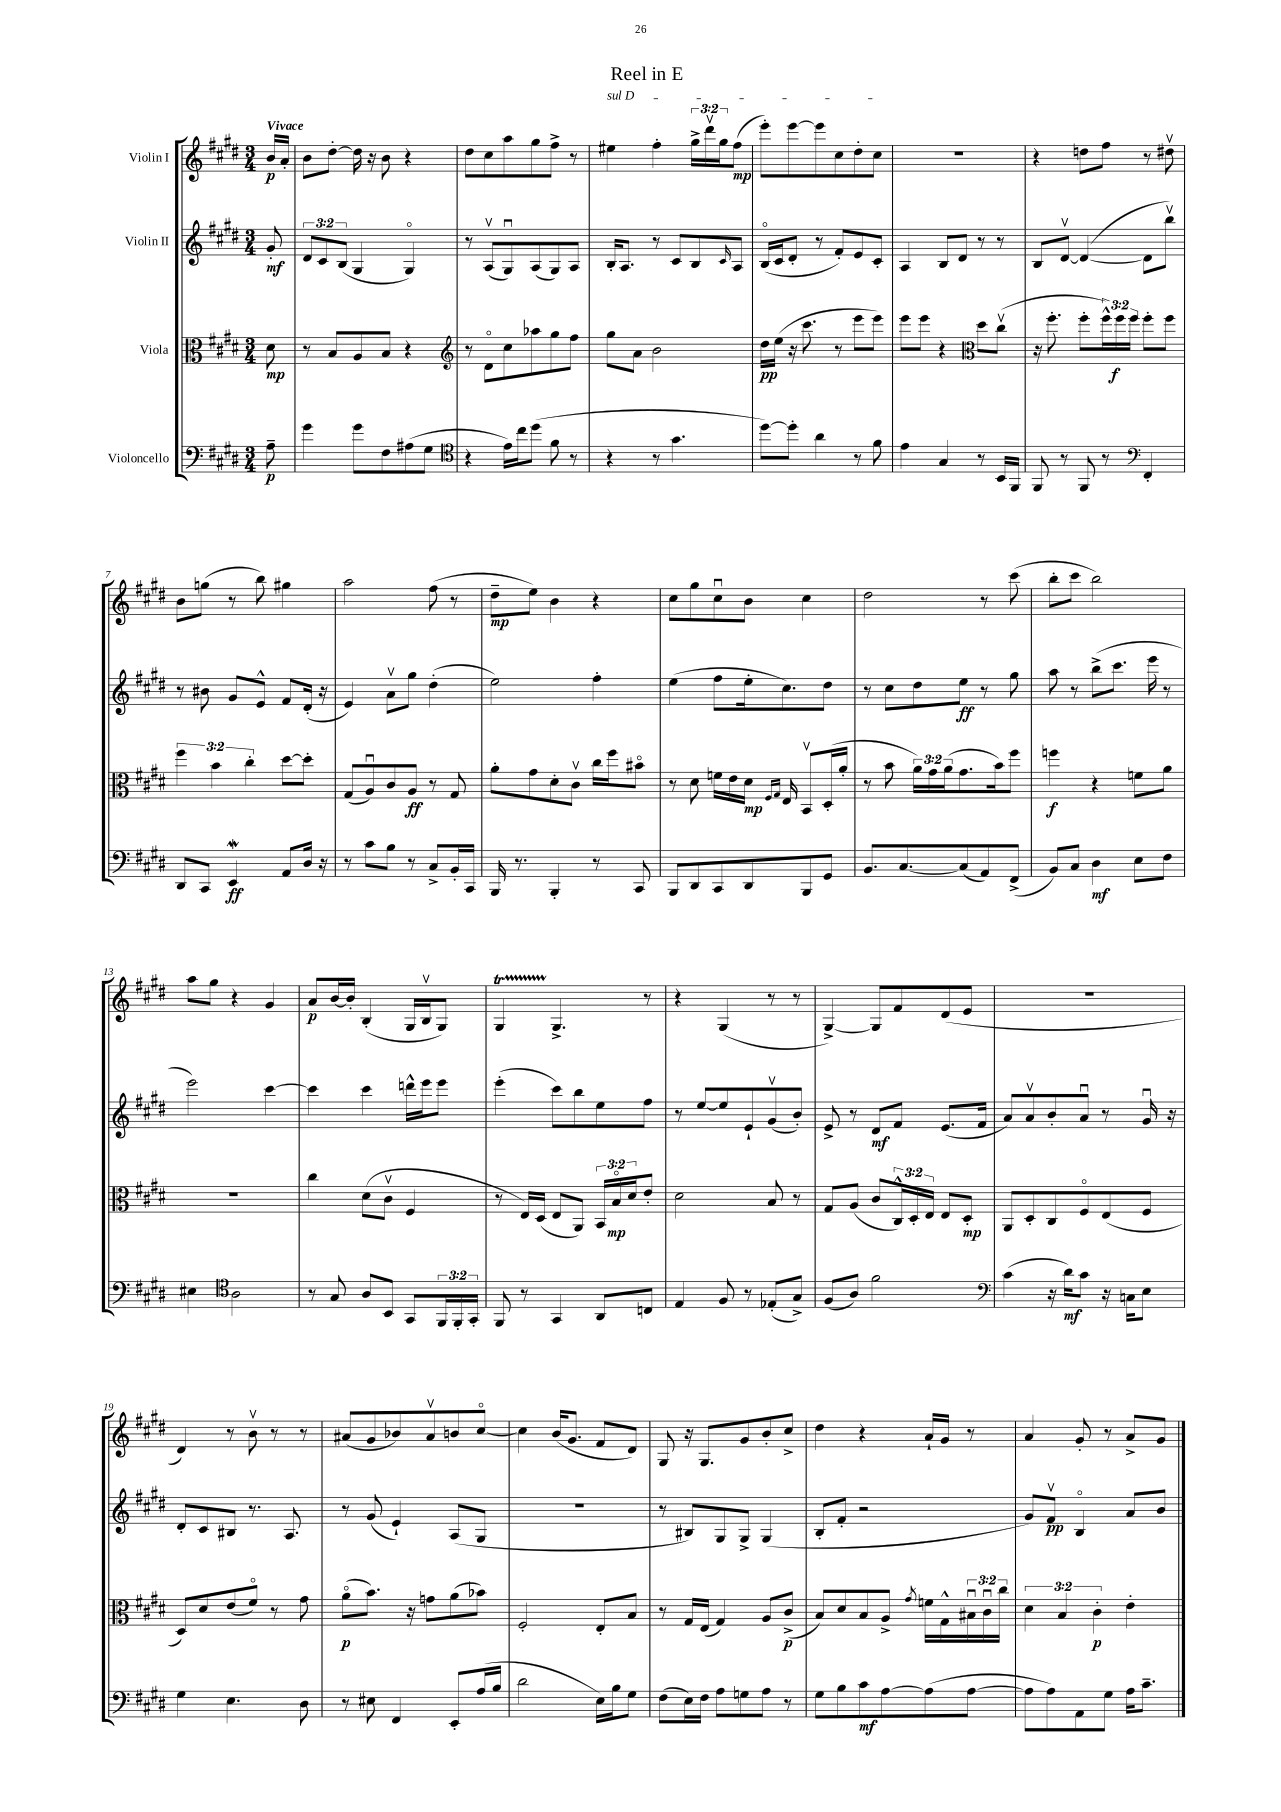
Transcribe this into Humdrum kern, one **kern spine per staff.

**kern	**kern	**kern	**kern
*staff4	*staff3	*staff2	*staff1
*clefF4	*clefC3	*clefG2	*clefG2
*k[f#c#g#d#]	*k[f#c#g#d#]	*k[f#c#g#d#]	*k[f#c#g#d#]
*M3/4	*M3/4	*M3/4	*M3/4
8A~	8d#	8g#'	16b
.	.	.	16a'
=	=	=	=
4g#	8r	12d#	8b
.	.	12c#	.
.	8B	.	[8dd#'
.	.	(12B	.
8g#	8A	4G#	16dd#]
.	.	.	16r
8F#	8B	.	8b
(8A#	4r	4G#o)	4r
8G#	.	.	.
=	=	=	=
*clefC4	*clefG2	*	*
4r	8r	8r	8dd#
.	8d#o	(8Av	8cc#
16e)	8cc#	8G#u)	8aa
16cc#	.	.	.
(8dd#	8aa-	(8A	8gg#
8f#	8gg#	8G#)	8ff#^
8r	8ff#	8A	8r
=	=	=	=
4r	8gg#	16B'	4ee#
.	.	8.A	.
.	8a	.	.
8r	2b	8r	4ff#'
4.g#	.	8c#	.
.	.	8B	24gg#^
.	.	.	24ddd#v
.	.	.	24gg#
.	.	16qqc#	.
.	.	8A	(8ff#
=	=	=	=
[8dd#)	16dd#	(16Bo	8eee')
.	(16ee	16c#	.
8dd#']	16r	8d#'	[8eee
.	8.ccc#	.	.
4a	.	8r	8eee]
.	8r	8f#')	8cc#
8r	8eee	8e	8dd#'
8f#	8eee)	8c#'	8cc#
=	=	=	=
4e	8eee	4A	2.r
.	8eee	.	.
4G#	4r	8B	.
.	.	8d#	.
*	*clefC3	*	*
8r	8dd#	8r	.
16BB	(8cc#v	8r	.
16FF#	.	.	.
=	=	=	=
8FF#	16r	8B	4r
.	8.ff#'	.	.
8r	.	[8d#v	.
8FF#	8ff#'	(4d#_	8dd
8r	24ff#^^)	.	8ff#
.	24ff#	.	.
.	24ff#	.	.
*clefF4	*	*	*
4FF#'	8ff#'	8d#]	8r
.	8ff#	8bbv)	8dd#v
=	=	=	=
8DD#	6ff#	8r	8b
8CC#	.	8b#	(8gg
.	6b	.	.
4EE	.	8g#	8r
.	6cc#'	.	.
.	.	8e^^	8bb)
8AA	[8dd#	8f#	4gg#
16D#	8dd#']	(16d#'	.
16r	.	16r	.
=	=	=	=
8r	(8G#	4e)	2aa
8c#	8Au)	.	.
8B	8c#	8av	.
8r	8A	8gg#	.
8C#^	8r	(4dd#'	(8ff#
16BB'	8G#	.	8r
16CC#	.	.	.
=	=	=	=
16BBB	8a'	2ee)	8dd#~
8.r	.	.	.
.	8g#	.	8ee)
4BBB'	8d#'	.	4b
.	8c#v	.	.
8r	16cc#	4ff#'	4r
.	16ff#	.	.
8CC#	8b#o	.	.
=	=	=	=
8BBB	8r	(4ee	8cc#
8DD#	8d#	.	8gg#
8CC#	16f	8ff#	8cc#u
.	16e	.	.
8DD#	16d#	16ee'	8b
.	16qqF#	.	.
.	16qqG#	.	.
.	16E	8.cc#)	.
8BBB	8BBv	.	4cc#
8GG#	(16D#'	8dd#	.
.	16a'	.	.
=	=	=	=
8.BB	8r	8r	2dd#
.	8b	8cc#	.
[8.C#	.	.	.
.	24a)	8dd#	.
.	24g#	.	.
.	(24a	.	.
(8C#]	8.g#	8ee	.
8AA)	.	8r	8r
.	16b)	.	.
(8FF#^	8ff#	8gg#	(8ccc#
=	=	=	=
8BB)	4ff	8aa	8bb'
8C#	.	8r	8ccc#
4D#	4r	(8bb^	2bb)
.	.	8.ccc#	.
8E	8f	.	.
.	.	16eee	.
8F#	8a	8r	.
=	=	=	=
4E#	2.r	2eee)	8aa
.	.	.	8gg#
*clefC4	*	*	*
2A	.	.	4r
.	.	[4ccc#	4g#
=	=	=	=
8r	4cc#	4ccc#]	8a
8G#	.	.	[16b
.	.	.	16b']
8A	(8d#	4ccc#	(4B'
8BB	8c#v	.	.
8GG#	4F#	16ddd^^	16G#
.	.	16eee	16Bv
24FF#	.	8eee	8G#)
24FF#'	.	.	.
24GG#'	.	.	.
=	=	=	=
8FF#	8r	(4eee'	4G#
8r	16E)	.	.
.	(16D#	.	.
4GG#	8E	8ccc#)	4.G#^
.	8AA)	8bb	.
8AA	24BB	8ee	.
.	24Bo	.	.
.	24d#	.	.
8C	8e'	8ff#	8r
=	=	=	=
4E	2d#	8r	4r
.	.	[8ee	.
8F#	.	8ee]	(4G#
8r	.	8e`	.
(8E-'	8B	(8g#v	8r
8G#^)	8r	8b')	8r
=	=	=	=
(8F#	8G#	8e^	[4G#^)
8A)	(8A	8r	.
2f#	8c#	8d#	8G#]
.	24C#^^)	8f#	8f#
.	24D#'	.	.
.	24E	.	.
.	8E	(8.e	(8d#
.	8D#'	.	8e
.	.	16f#	.
=	=	=	=
*clefF4	*	*	*
(4c#	8AA	8a)	2.r
.	8D#'	8av	.
16r	8C#	8b'	.
16d#)	.	.	.
8c#	8F#o	8au	.
16r	(8E	8r	.
16C	.	.	.
8E	8F#	16g#u	.
.	.	16r	.
=	=	=	=
4G#	8D#)	8d#'	4d#)
.	8d#	8c#	.
4.E	(8e	8B#	8r
.	8f#o)	8.r	8bv
.	8r	.	8r
.	.	8.A	.
8D#	8g#	.	8r
=	=	=	=
8r	(8ao	8r	(8a#
8E#	8.b)	(8g#	8g#
4FF#	.	4e`)	8b-)
.	16r	.	.
.	8g	.	8a#v
8EE'	(8a	(8A	8b
(16A	8b-)	8G#	[8cc#o
16B	.	.	.
=	=	=	=
2d#	2F#'	2.r	4cc#]
.	.	.	(16b
.	.	.	8.g#
16E)	8E'	.	8f#
16B	.	.	.
8G#	8B	.	8d#)
=	=	=	=
(8F#	8r	8r	8G#
16E)	16G#	8B#)	16r
16F#	(16E	.	8.G#
8A	4G#)	8G#	.
8G	.	8G#^	8g#
8A	8A	(4G#	8b'
8r	(8c#^	.	8cc#^
=	=	=	=
8G#	8B)	8B'	4dd#
8B	8d#	8f#'	.
8c#	8B	2r	4r
[8A	8A^	.	.
.	8qg#	.	.
(8A]	16f	.	16a`
.	16G#^^	.	16g#
[8A	24B#u	.	8r
.	24c#u	.	.
.	24cc#	.	.
=	=	=	=
8A]	6d#	8g#)	4a
8A)	.	8f#v	.
.	6B	.	.
8AA	.	4Bo	8g#'
.	6c#'	.	.
8G#	.	.	8r
16A	4e'	8a	8a^
8.c#~	.	.	.
.	.	8b	8g#
==	==	==	==
*-	*-	*-	*-
